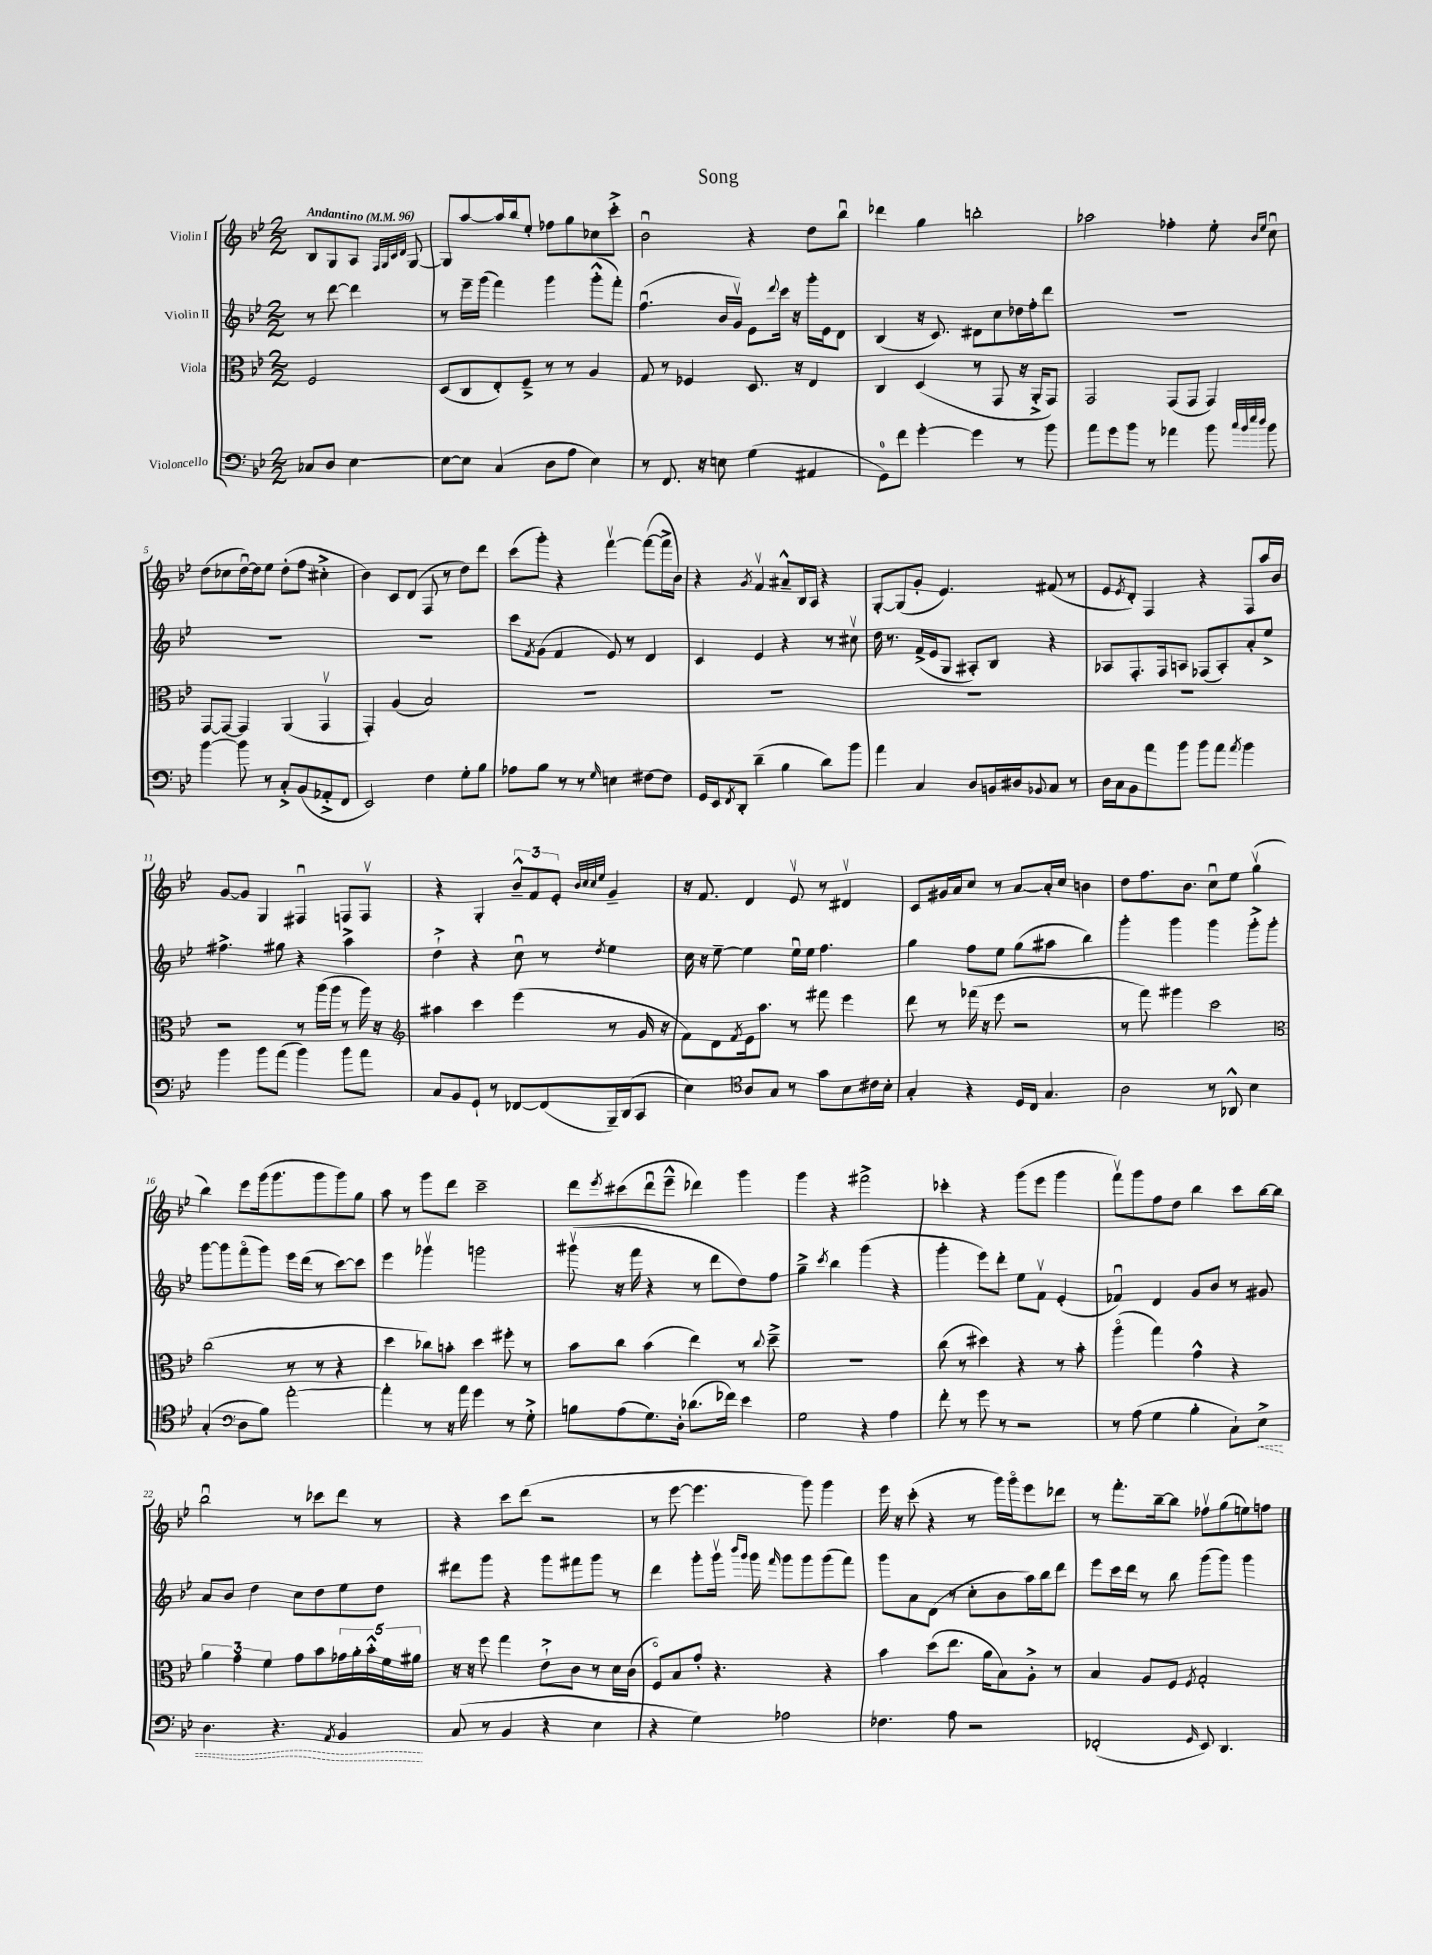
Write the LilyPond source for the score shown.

\header { title = "Song" }
<<
\new StaffGroup <<
\new Staff = "s0" \with { instrumentName = "Violin I" } {
    \clef treble \key bes \major \numericTimeSignature \time 2/2 \partial 2 \tempo "Andantino" 4 = 96
    bes8 g8 a8 \grace { f32 g32 c'32 d'32 } g8~ |
    g8 a''8~ a''16 bes''16 ees''8-. fes''8 g''8 ces''8 c'''8-.-> |
    bes'2\downbow r4 d''8 bes''8\downbow |
    des'''4 g''4 b''2-. |
    aes''2 fes''4-. ees''8-. \grace { bes'16 ees''16 } c''8\downbow |
    d''8( ces''8 d''16~\downbow) d''16 ees''8 d''8-.( f''8 cis''4-.-> |
    bes'4) c'8 d'8( f8 r8 d''8) d'''8 |
    c'''8( g'''8-.) r4 f'''4~\upbow f'''8~( f'''16-> bes'16) |
    r4 \acciaccatura { g'8 } f'4\upbow ais'8---^ bes16 a16 r4 |
    g8~-. g8( g'8-. ees'4.) fis'8( r8 |
    ees'8 \acciaccatura { ees'8 } d'8-.) f4 r4 f8 a''16 bes'16 |
    g'8~ g'8 g4 fis4\downbow f8 f8\upbow |
    r4 g4-. \tuplet 3/2 { bes'8---^ f'8 ees'8-. } \grace { bes'32 c''32 c''32 ees''32 } g'4-- |
    r16 f'8. d'4 ees'8\upbow r8 dis'4\upbow |
    c'8 gis'16 a'16 c''8 r8 a'8~ a'16-. c''16 b'4 |
    d''8 f''8. bes'8. c''8\downbow ees''8 g''4\upbow( |
    bes''4) ees'''8 g'''16( g'''8. g'''8 g'''8) g''8 |
    a''8 r8 g'''8 d'''8 c'''2-- |
    d'''8 \acciaccatura { ees'''8 } cis'''8( d'''8\downbow ees'''8---^ des'''4) g'''4 |
    g'''4 r4 fis'''2-> |
    ces'''4-. r4 g'''8( ees'''8 g'''4 |
    f'''8\upbow) g'''8 f''8 d''8 bes''4 c'''8 bes''16~ bes''16 |
    bes''2\downbow r8 ces'''8 d'''8 r8 |
    r4 c'''8 d'''8( r2 |
    r8 ees'''8~ ees'''4. g'''8) g'''4 |
    ees'''16 r16 c'''8-.( r4 r8 g'''16) g'''16\flageolet ees'''8 des'''8 |
    r8 f'''8.-. bes''16~-- bes''8 fes''8\upbow g''8( e''8) f''8 \bar "|." |
}
\new Staff = "s1" \with { instrumentName = "Violin II" } {
    \clef treble \key bes \major \numericTimeSignature \time 2/2 \partial 2
    r8 d'''8~ d'''4 |
    r8 ees'''16-- g'''16( f'''4) g'''4 g'''8-.-^( f'''8-.) |
    f''4.\downbow( bes'16 g'16\upbow) ees'8 \appoggiatura { d'''8 } c'''16 r16 g'''16-. ees'16 d'8 |
    bes4( r16 c'8.) dis'8 c''8 des''16 f''16-. d'''8 |
    R1 |
    R1 |
    R1 |
    c'''8 \acciaccatura { f'8 } g'8( f'4 ees'8) r8 d'4 |
    c'4 ees'4 r4 r8 cis''8\upbow |
    d''16 r8. f'16->( ees'16 g8 ais8-.) bes8 r4 |
    aes8 f8.-. f16 a8 fes8( a8-.) a'8-. ees''8-> |
    fis''4.-> gis''8 r4 a''4-> |
    d''4-!-> r4 c''8\downbow r8 \acciaccatura { d''8 } ees''4 |
    c''16 r16 ees''8~-- ees''4 ees''16\downbow ees''16 f''4. |
    g''4 f''8 ees''8 g''8( ais''8 bes''4) |
    g'''4-. g'''4 g'''4 g'''8-.-> g'''8-. |
    g'''8~ g'''8 f'''8\flageolet( g'''8) ees'''16 d'''16( r8 c'''8~) c'''8 |
    ees'''4 ges'''4\upbow g'''2 |
    gis'''8\upbow( r16 f'''16 r4 r8 d'''8 d''8) f''8 |
    g''4---> \acciaccatura { c'''8 } bes''4 g'''4( r4 |
    g'''4-. ees'''8) d'''8-. ees''8 f'8\upbow ees'4-.( |
    fes'4\downbow) d'4 g'8 bes'8 r8 gis'8 |
    a'8 bes'8 d''4 c''8 d''8 ees''8 d''8 |
    dis'''8 g'''8 r4 g'''8 fis'''8 g'''8 r8 |
    d'''4 g'''8-. g'''16\upbow \grace { bes'''16 g'''16 } g'''16 \grace { f'''16 } g'''8 g'''8 g'''8( f'''8) |
    g'''8 a'8 d'8( r8 c''8-. bes'8 a''16) bes''16 d'''8 |
    ees'''8 c'''16 d'''16 r8 bes''8 g'''8( g'''8) g'''4 \bar "|." |
}
\new Staff = "s2" \with { instrumentName = "Viola" } {
    \clef alto \key bes \major \numericTimeSignature \time 2/2 \partial 2
    f2 |
    d8( c8 ees8-.) f8---> r8 r8 a4 |
    g8 r8 fes4 d8. r16 ees4 |
    c4 d4( r8 g,8 r16 a,16-.-> g,8) |
    g,2 g,8( g,8 g,4) |
    g,8~ g,8~ g,4 a,4( g,4\upbow |
    g,4-.) a4( bes2) |
    R1 |
    R1 |
    R1 |
    R1 |
    r2 r8 a''16( a''16 r8 a''16) r16 |
    \clef treble ais''4 c'''4 ees'''4( r8 g'16 r16 |
    f'8) d'8 \acciaccatura { f'8 } ees'16 a''8. r8 fis'''8 ees'''4 |
    d'''8 r8 fes'''16( r16 ees'''8 r2 |
    r8 f'''8) gis'''4 c'''2 |
    \clef alto c''2( r8 r8 r4 |
    d''4 ces''8) b'8-. d''4 fis''8-. r8 |
    bes'8 c''8 bes'4( ees''4) r8 \appoggiatura { c''8 } d''8---> |
    R1 |
    c''8( r8 dis''4) r4 r8 bes'8-. |
    a''4\flageolet( g''4) g'4-^ r4 |
    \tuplet 3/2 { a'4 g'4 f'4 } g'8 bes'8 \tuplet 5/4 { ges'16 a'16-. bes'16-.-^ f'16 ais'16 } |
    r16 r16 f''8 g''4 ees'8-!-> c'8 r8 d'16 c'16( |
    f8\flageolet) bes8 g'8-. r4. r4 |
    bes'4 d''8( ees''8. a'16 bes8) a8-.-> r8 |
    bes4 a8 f8 \acciaccatura { f8 } g2-. \bar "|." |
}
\new Staff = "s3" \with { instrumentName = "Violoncello" } {
    \clef bass \key bes \major \numericTimeSignature \time 2/2 \partial 2
    ces8 d8 ees4~ |
    ees8~ ees8 c4( d8 a8 ees4) |
    r8 f,8. r16 e8 g4( ais,4 |
    g,8-0) f'8 g'4~-. g'4 r8 bes'8 |
    a'8 g'8 bes'8 r8 aes'4 bes'8 \grace { c''32 bes'32 ees''32 d''32 } bes'8 |
    bes'4~ bes'8 r8 c8-.-> bes,8( aes,8-.-> f,8 |
    ees,2) f4 g8-. bes8 |
    aes8 bes8 r8 r8 \grace { g16 } e4 fis8~ fis8 |
    g,16 ees,16 \acciaccatura { f,8 } d,8-. d'4--( bes4 d'8) bes'8 |
    a'4 c4 d8 b,16 dis16 \appoggiatura { bes,8 } c8 r8 |
    d16 c16 bes,8 a'8 bes'8 bes'8 a'8 \acciaccatura { a'8 } bes'4 |
    bes'4 bes'8 a'8( bes'4) bes'8 a'8 |
    c8 bes,8 g,8-! r8 fes,8~ fes,8( bes,,16--) d,16( c,8 |
    ees4) \clef tenor a8 g8 r8 g'8 bes8 cis'16 bes16-. |
    g4-. r4 d16 c16 g4. |
    a2 r8 aes,8-^ bes4 |
    g4-.( \clef bass d8 bes8) a'2~-. |
    a'4-. r8 r16 a'16 g'4 r8 g8-.-> |
    b8 a8( g8.) d16-. des'8.( fes'16) ees'4 |
    g2 r4 a4 |
    f'8-. r8 g'8 r8 r2 |
    r8 a8( g4 bes4-. c8-!) \once \override Hairpin.style = #'dashed-line ees8->\< |
    d4. r4. \acciaccatura { a,8 } bes,4\! |
    c8( r8 bes,4 r4 ees4 |
    r4 g4) aes2 |
    fes4. a8 r2 |
    fes,2-.( \grace { g,16 } ees,8) d,4. \bar "|." |
}
>>
>>
